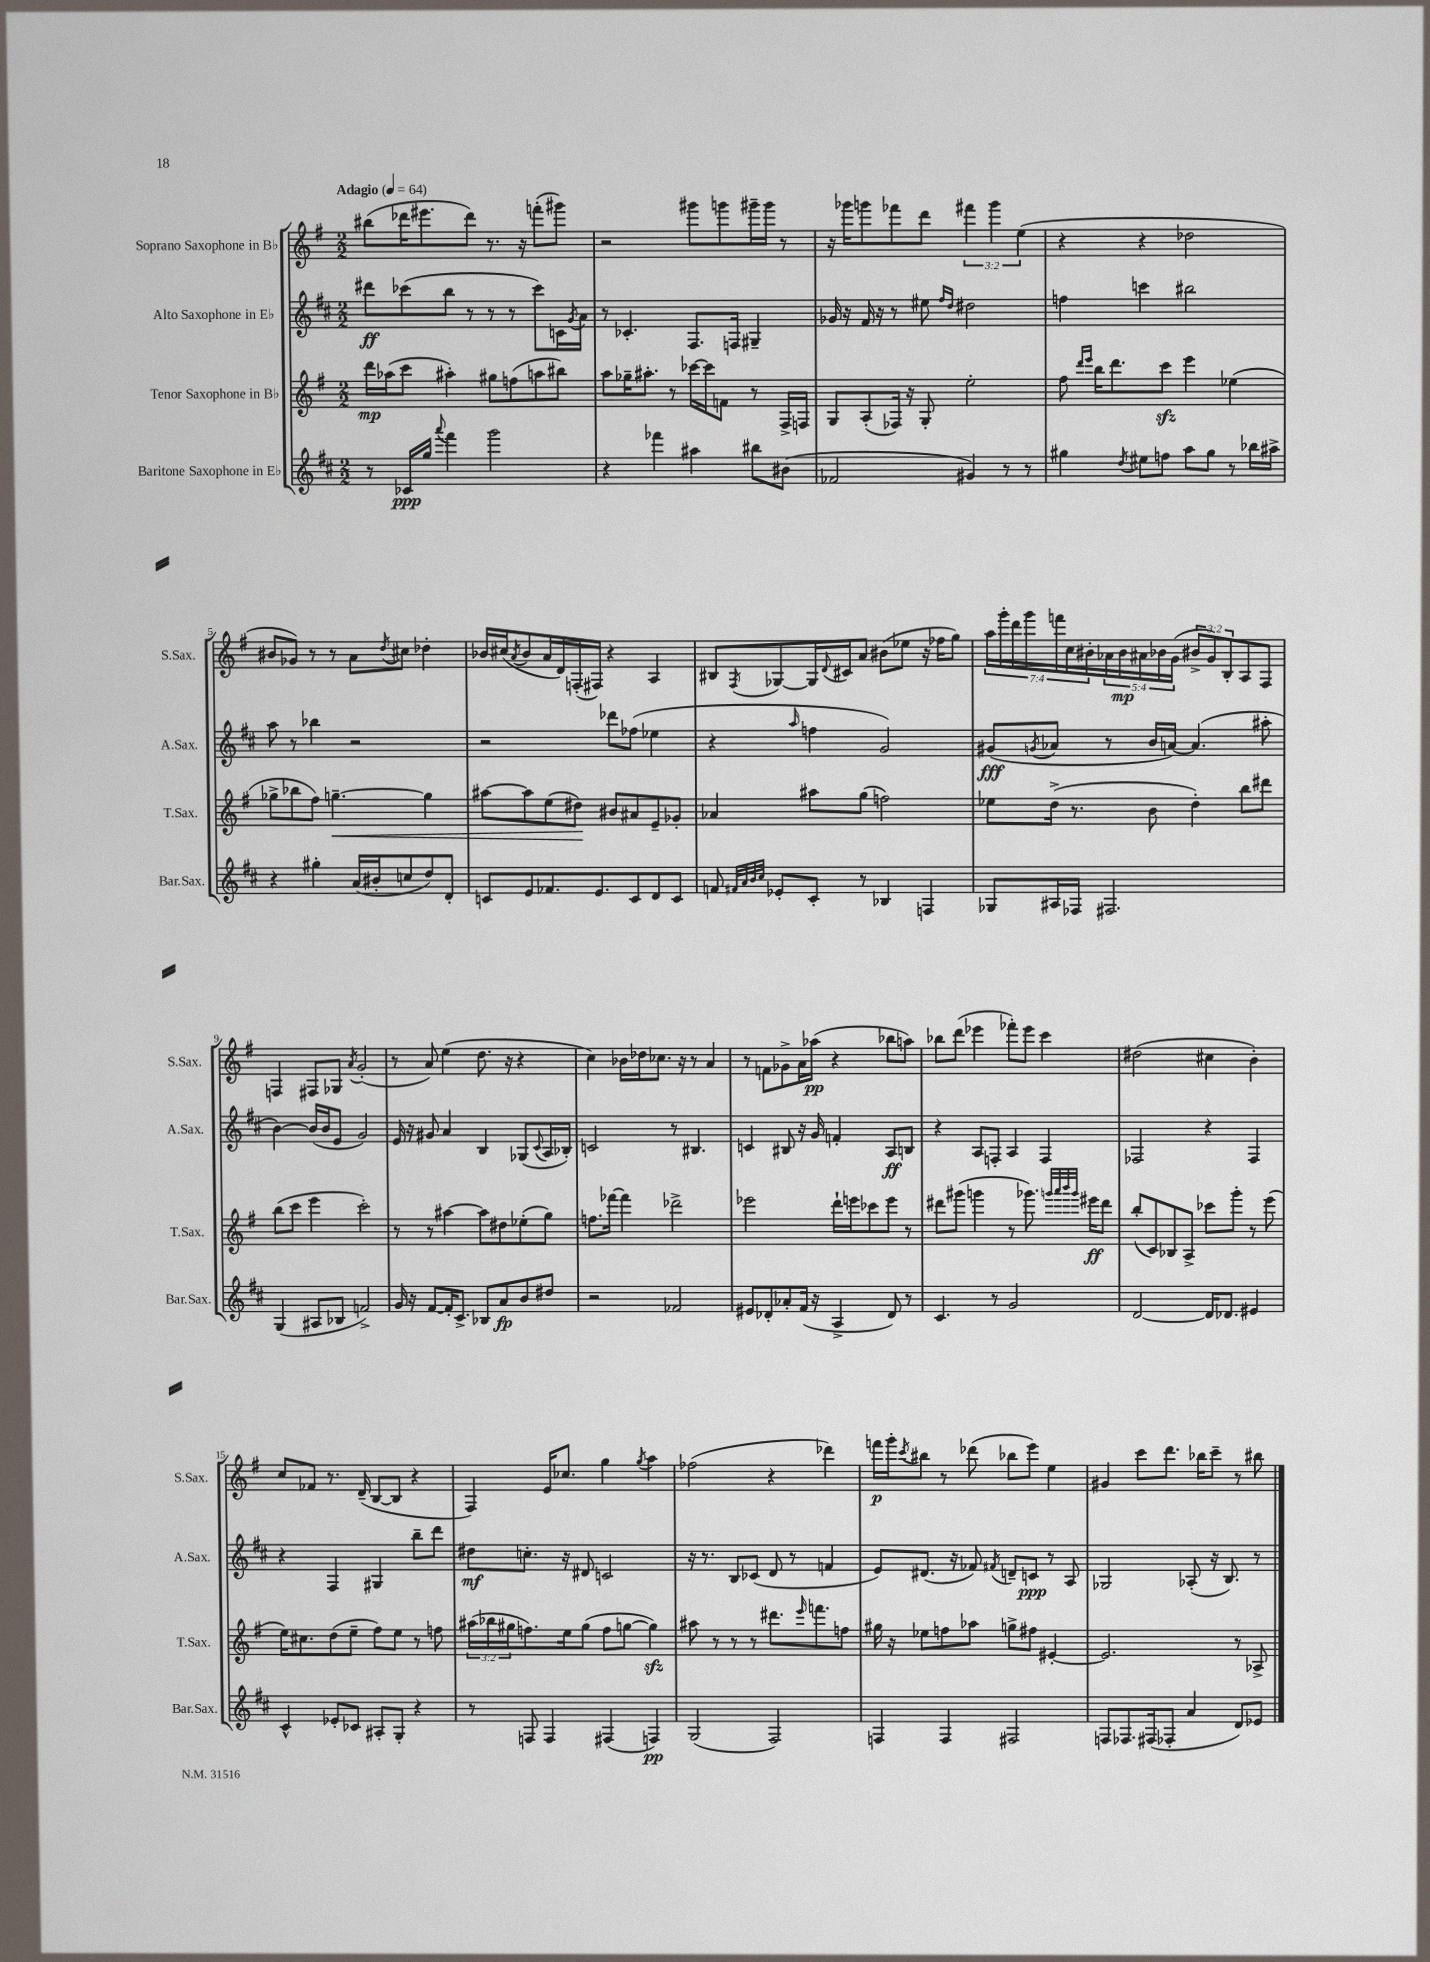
<<
\new StaffGroup <<
\new Staff = "s0" \with { instrumentName = "Soprano Saxophone in Bb" shortInstrumentName = "S.Sax." } {
    \clef treble \key g \major \numericTimeSignature \time 2/2 \override Staff.TupletNumber.text = #tuplet-number::calc-fraction-text \tempo "Adagio" 4 = 64
    bis''8( des'''16 eis'''8. des'''8) r8. r16 f'''8-.( gis'''8) |
    r2 gis'''8 g'''8 gis'''16-- gis'''16 r8 |
    r16 ges'''16 g'''8 fes'''8 d'''8 \tuplet 3/2 { fis'''4 g'''4 e''4( } |
    r4 r4 des''2 |
    bis'8 ges'8) r8 r8 a'8 \acciaccatura { d''8 } cis''8 des''4-. |
    bes'16 cis''16( \acciaccatura { a'8 } bes'8 a'16 d'16) f16-.( fis16) r4 a4 |
    bis8 \acciaccatura { fis8 } ges8~ ges16 \appoggiatura { d'8 } cis'16 a'8 bis'8( ees''8 r16 fes''16 g''8) |
    \tuplet 7/4 { a''16 g'''16-. d'''16 g'''16 f'''16 c''16 bis'16-. } \tuplet 5/4 { aes'16 bis'16\mp ais'16 bes'16 g'16( } \tuplet 3/2 { bis'8-> g'8) b8-. } a8 fis8 |
    f4 fis8 ges8 \acciaccatura { a'8 } g'2-.( |
    r8 a'8) e''4( d''8. r16 r4 |
    c''4) bes'16 des''16 ces''8. r16 r8 a'4 |
    r8 f'8 ges'8-> a'16 aes''16\pp( r4 bes''8 a''8) |
    bes''8 d'''8( ees'''4 fes'''8-.) ees'''8 c'''4 |
    dis''2( cis''4 b'4-.) |
    c''8 fes'8 r8. d'16--( b8~ b8 r4 |
    fis4) e'16 ces''8. g''4 \acciaccatura { g''8 } a''4 |
    fes''2( r4 des'''4) |
    f'''16\p g'''16-. \acciaccatura { c'''8 } bis''8 r8 des'''8( bes''8 e'''8) e''4 |
    gis'4 c'''8 d'''8. bes''16 c'''8-- r8 bis''8 \bar "|." |
}
\new Staff = "s1" \with { instrumentName = "Alto Saxophone in Eb" shortInstrumentName = "A.Sax." } {
    \clef treble \key d \major \numericTimeSignature \time 2/2
    dis'''8\ff ces'''8( b''8 r8 r8 r8 ces'''8) c'16 \acciaccatura { g'8 } a'16 |
    r8 ces'4.-. fis8. f16 gis4-- |
    ges'16 r16 fis'16 r16 r8 eis''8 \grace { fis''16 d''16 } dis''2 |
    f''4 c'''4 bis''2 |
    a''8 r8 bes''4 r2 |
    r2 des'''8 fes''8( ees''4 |
    r4 \grace { a''16 } f''4 g'2) |
    gis'8\fff( \acciaccatura { g'8 } aes'8 r8 b'16 a'16~) a'4.( ais''8-. |
    b'4~) b'16( b'16 e'8 g'2) |
    e'16 r16 gis'8 a'4 b4 ges8( \appoggiatura { cis'8 } a16 bes16-.) |
    c'2 r8 bis4. |
    c'4 bis8 r16 g'16 f'4-. a8\ff b8 |
    r4 a8 f8-. a4 f4 |
    fes2 r4 fes4 |
    r4 fis4 gis4 b''8-- d'''8 |
    dis''8\mf c''8.-. r16 dis'8 c'2 |
    r16 r8. b8 ces'8( d'8 r8 f'4 |
    e'8) dis'8.( r16 fes'8) \acciaccatura { fis'8 } d'8-- c'8\ppp r8 a8 |
    ges2 aes8-.( r16 b8.) r8 \bar "|." |
}
\new Staff = "s2" \with { instrumentName = "Tenor Saxophone in Bb" shortInstrumentName = "T.Sax." } {
    \clef treble \key g \major \numericTimeSignature \time 2/2 \override Staff.TupletNumber.text = #tuplet-number::calc-fraction-text
    d'''16\mp aes''16( c'''8 ais''4-.) gis''8 f''8( a''8 bis''8) |
    a''8 ges''16-- ais''8.-. r8 ces'''16~ ces'''16 f'8 r8 fis16-> f16 |
    g8 a8-.( fes16) r16 g8-. e''2-. |
    fis''8 \grace { d'''16 e'''16 } b''16 d'''8. c'''8\sfz e'''4 ees''4( |
    ges''8-> bes''8 fis''8) g''4.~--\< g''4 |
    ais''8~ ais''8 e''8( dis''8\!) bis'8 ais'8 e'8-- ges'8-. |
    aes'4 ais''8 g''8( f''2) |
    ees''8 d''16->( r8. b'8 d''4-.) b''8 dis'''8 |
    b''8( c'''8 e'''4 c'''2-.) |
    r8 r8 ais''4~ ais''8 dis''8 ees''8-.( g''8) |
    f''8. fes'''16~ fes'''4 des'''2-> |
    ees'''2 d'''16-! e'''16 ces'''8 e'''8 r8 |
    dis'''8 gis'''8( g'''4 r8 ges'''8.) \grace { g'''32 a'''32 b'''32 g'''32 } eis'''16\ff dis'''8 |
    b''8-.( c'8) bes8 a8-> ces'''8 g'''8-. r8 e'''8( |
    e''16) cis''8. d''8( e''8-- fis''8) e''8 r8 f''8 |
    \tuplet 3/2 { ais''16( bes''16 gis''16 } f''8.) e''16 gis''8( f''8 g''8~ g''4\sfz) |
    ais''8 r8 r8 r8 dis'''8. \grace { e'''16 } f'''8. f''8 |
    gis''16 r16 ees''8 f''8 aes''8 g''8-> fis''8 eis'4~-. |
    eis'2. r8 aes8-> \bar "|." |
}
\new Staff = "s3" \with { instrumentName = "Baritone Saxophone in Eb" shortInstrumentName = "Bar.Sax." } {
    \clef treble \key d \major \numericTimeSignature \time 2/2
    r8 ces'16\ppp g''16 \appoggiatura { a'''8 } fis'''4 g'''2 |
    r4 fes'''4 ais''4 bis''8 bis'8( |
    fes'2 gis'4) r8 r8 |
    gis''4 \acciaccatura { d''8 } eis''8 f''8 a''8 gis''8 r8 bes''16 ais''16-> |
    r4 gis''4-. a'16( bis'16-. c''8 d''8) d'8-. |
    c'8 e'8 fes'8. e'8. c'8 d'8 c'8 |
    f'8 \grace { fis'32 a'32 b'32 cis''32 } ees'8-. cis'8-. r8 bes4 f4 |
    ges8 ais16 fes16 fis2. |
    g4( ais8 bes8 f'2->) |
    g'16 r16 fis'8~ fis'16-. cis'8.-> bes8 a'8\fp b'8 dis''8 |
    r2 fes'2 |
    eis'8 des'8-. aes'8-. fis'16( r16 a4-> des'8) r8 |
    cis'4. r8 g'2 |
    d'2~ d'16 des'8. eis'4 |
    cis'4-^ ees'8-. ces'8 ais8-. g8-. r4 |
    r8 f8 f4 fis4( f4\pp) |
    g2( fis2) |
    f4 f4 fis2 |
    f8 fes8. fis16( fes8-. a'4 d'8) ees'8 \bar "|." |
}
>>
>>
